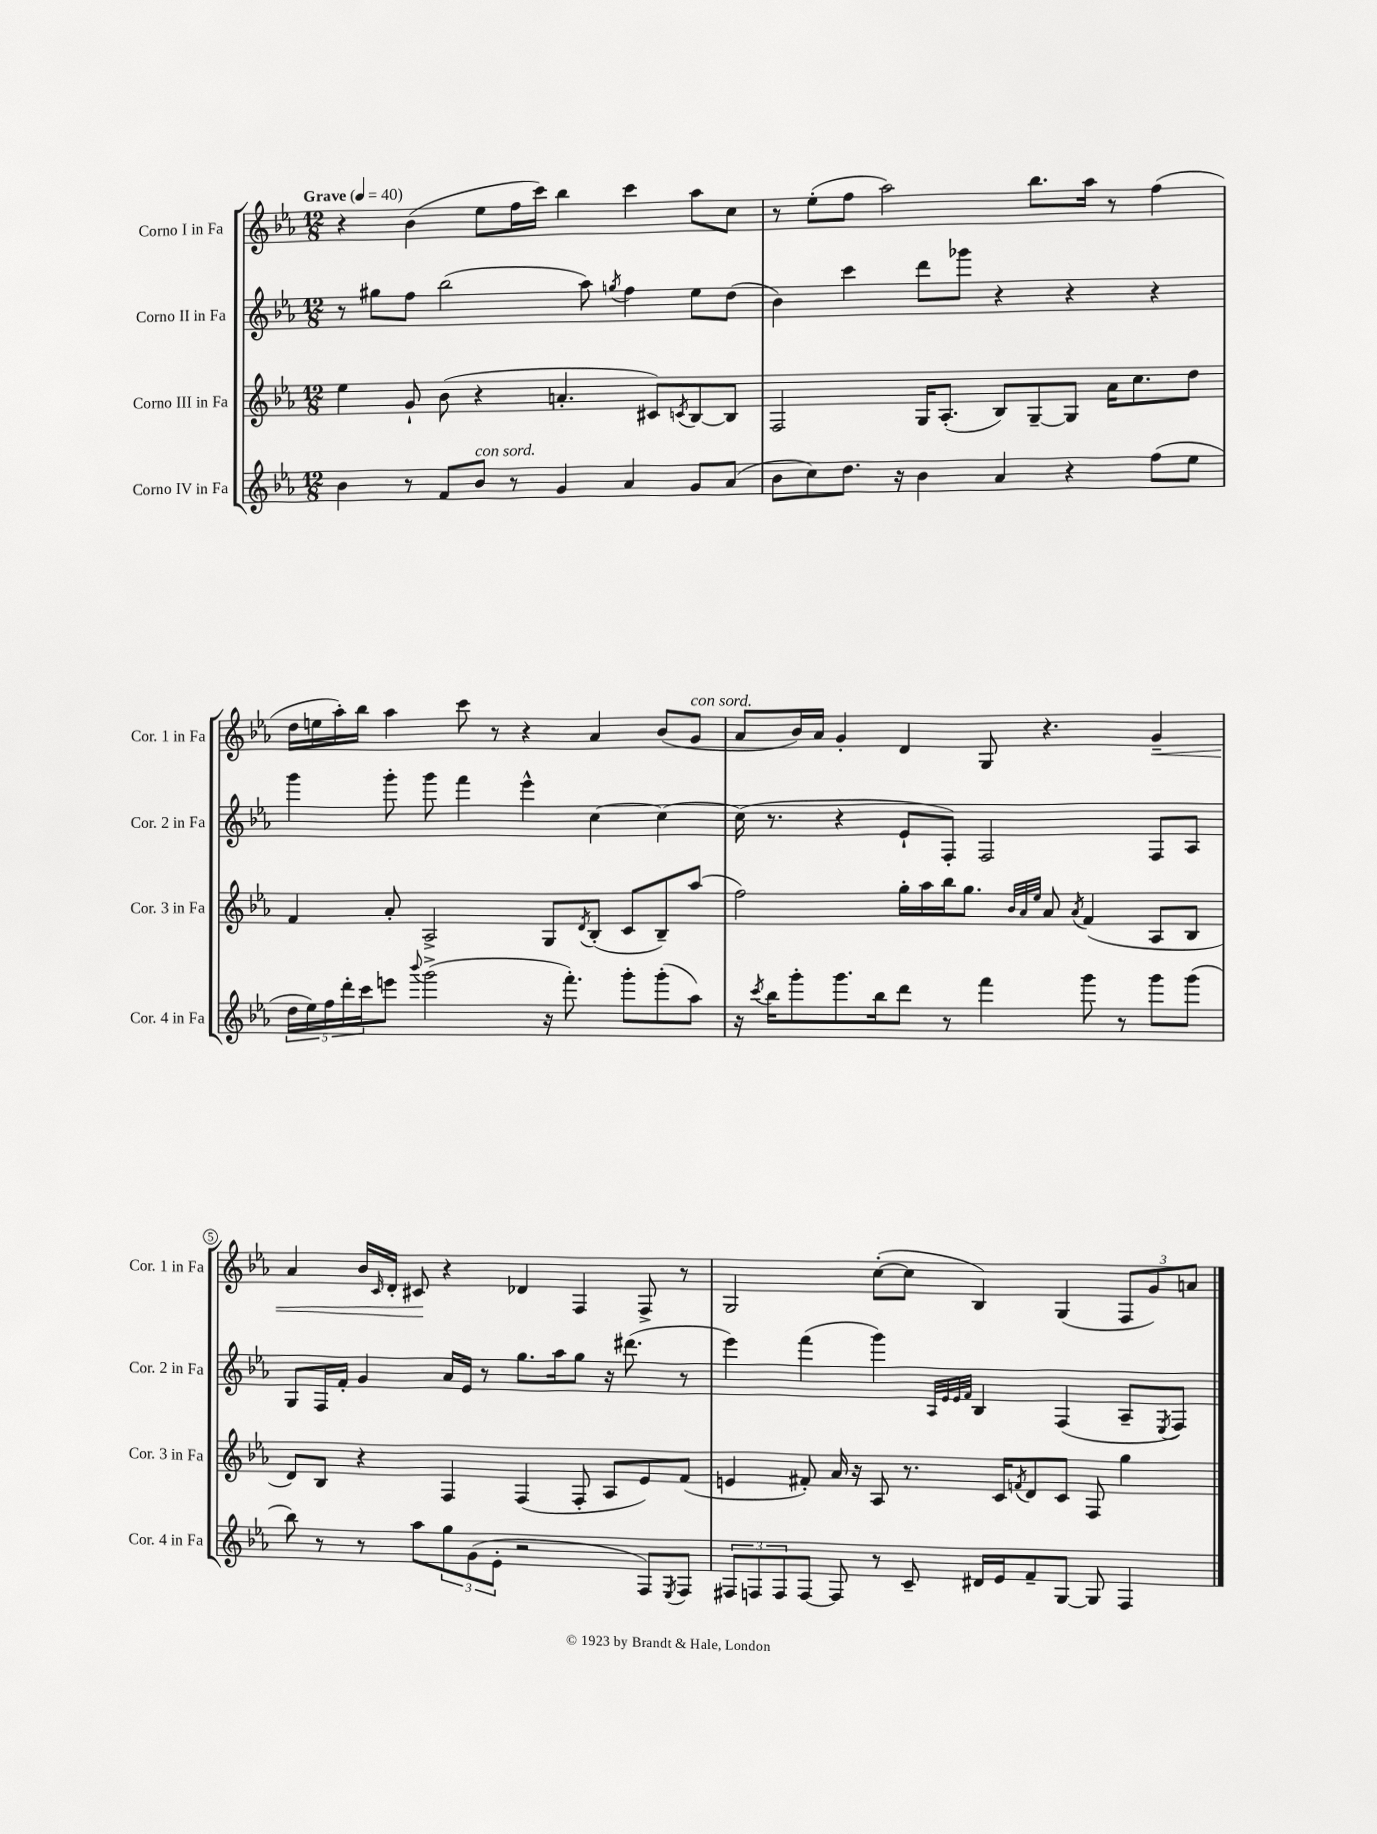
<<
\new StaffGroup <<
\new Staff = "s0" \with { instrumentName = "Corno I in Fa" shortInstrumentName = "Cor. 1 in Fa" } {
    \clef treble \key ees \major \numericTimeSignature \time 12/8 \tempo "Grave" 4 = 40
    r4 bes'4( ees''8 f''16 c'''16) bes''4 c'''4 aes''8 c''8 |
    r8 ees''8-.( f''8 aes''2) bes''8. aes''16 r8 f''4( |
    d''16 e''16 aes''16-.) bes''16 aes''4 c'''8 r8 r4 aes'4 bes'8( g'8^\markup { \italic "con sord." } |
    aes'8 bes'16) aes'16 g'4-. d'4 g8 r4. g'4--\< |
    aes'4 bes'16 \grace { c'16 } d'16-. cis'8\! r4 des'4 f4 f8-> r8 |
    g2 c''8~-.( c''8 bes4) g4( \tuplet 3/2 { f8 g'8) a'8 } \bar "|." |
}
\new Staff = "s1" \with { instrumentName = "Corno II in Fa" shortInstrumentName = "Cor. 2 in Fa" } {
    \clef treble \key ees \major \numericTimeSignature \time 12/8
    r8 gis''8 f''8 bes''2( aes''8) \acciaccatura { g''8 } f''4 ees''8 d''8( |
    bes'4) c'''4 d'''8 ges'''8 r4 r4 r4 |
    g'''4 g'''8-. g'''8 f'''4 ees'''4-^ c''4~ c''4~ |
    c''16( r8. r4 ees'8-! f8-.) f2 f8 aes8 |
    g8 f16 f'16-. g'4 aes'16 ees'16 r8 g''8. aes''16 g''8 r16 dis'''8.( r8 |
    ees'''4) f'''4( g'''4) \grace { aes32 ees'32 ees'32 f'32 } bes4 f4( aes8-- \acciaccatura { ees8 } f8) \bar "|." |
}
\new Staff = "s2" \with { instrumentName = "Corno III in Fa" shortInstrumentName = "Cor. 3 in Fa" } {
    \clef treble \key ees \major \numericTimeSignature \time 12/8
    ees''4 g'8-! bes'8( r4 a'4.-. cis'8) \acciaccatura { c'8 } bes8~ bes8 |
    f2 g16 aes8.-.( bes8) g8~-- g8 aes'16 c''8. d''8 |
    f'4 aes'8-. aes2-> g8 \acciaccatura { d'8 } bes8-.( c'8 bes8--) aes''8( |
    f''2) g''16-. aes''16 bes''16 g''8. \grace { bes'32 aes'32 ees''32 } aes'8 \acciaccatura { aes'8 } f'4( aes8 bes8 |
    d'8) bes8 r4 f4 f4( f8-. aes8 ees'8) f'8( |
    e'4 fis'8-.) aes'16 r16 aes8 r8. c'16 \acciaccatura { f'8 } d'8 c'8 f8 g''4 \bar "|." |
}
\new Staff = "s3" \with { instrumentName = "Corno IV in Fa" shortInstrumentName = "Cor. 4 in Fa" } {
    \clef treble \key ees \major \numericTimeSignature \time 12/8
    bes'4 r8 f'8 bes'8^\markup { \italic "con sord." } r8 g'4 aes'4 g'8 aes'8( |
    bes'8 c''8) d''8. r16 bes'4 aes'4 r4 f''8( ees''8 |
    \tuplet 5/4 { d''16 ees''16) f''16 d'''16-. c'''16 } e'''8 \appoggiatura { bes'''8 } g'''2->( r16 f'''8.-.) g'''8-. g'''8-.( aes''8) |
    r16 \acciaccatura { c'''8 } bes''16 g'''8-. g'''8. bes''16 d'''8 r8 f'''4 g'''8 r8 g'''8 g'''8( |
    bes''8) r8 r8 aes''8 \tuplet 3/2 { g''8 g'8( ees'8-. } r2 f8) \acciaccatura { ees8 } f8 |
    \tuplet 3/2 { fis8 f8 f8 } f8~ f8 r8 c'8-- dis'16 ees'16 f'8-- g8~ g8 f4 \bar "|." |
}
>>
>>
\layout { \context { \Score \override BarNumber.break-visibility = ##(#f #t #t) barNumberVisibility = #(every-nth-bar-number-visible 5) \override BarNumber.stencil = #(make-stencil-circler 0.1 0.3 ly:text-interface::print) } }
